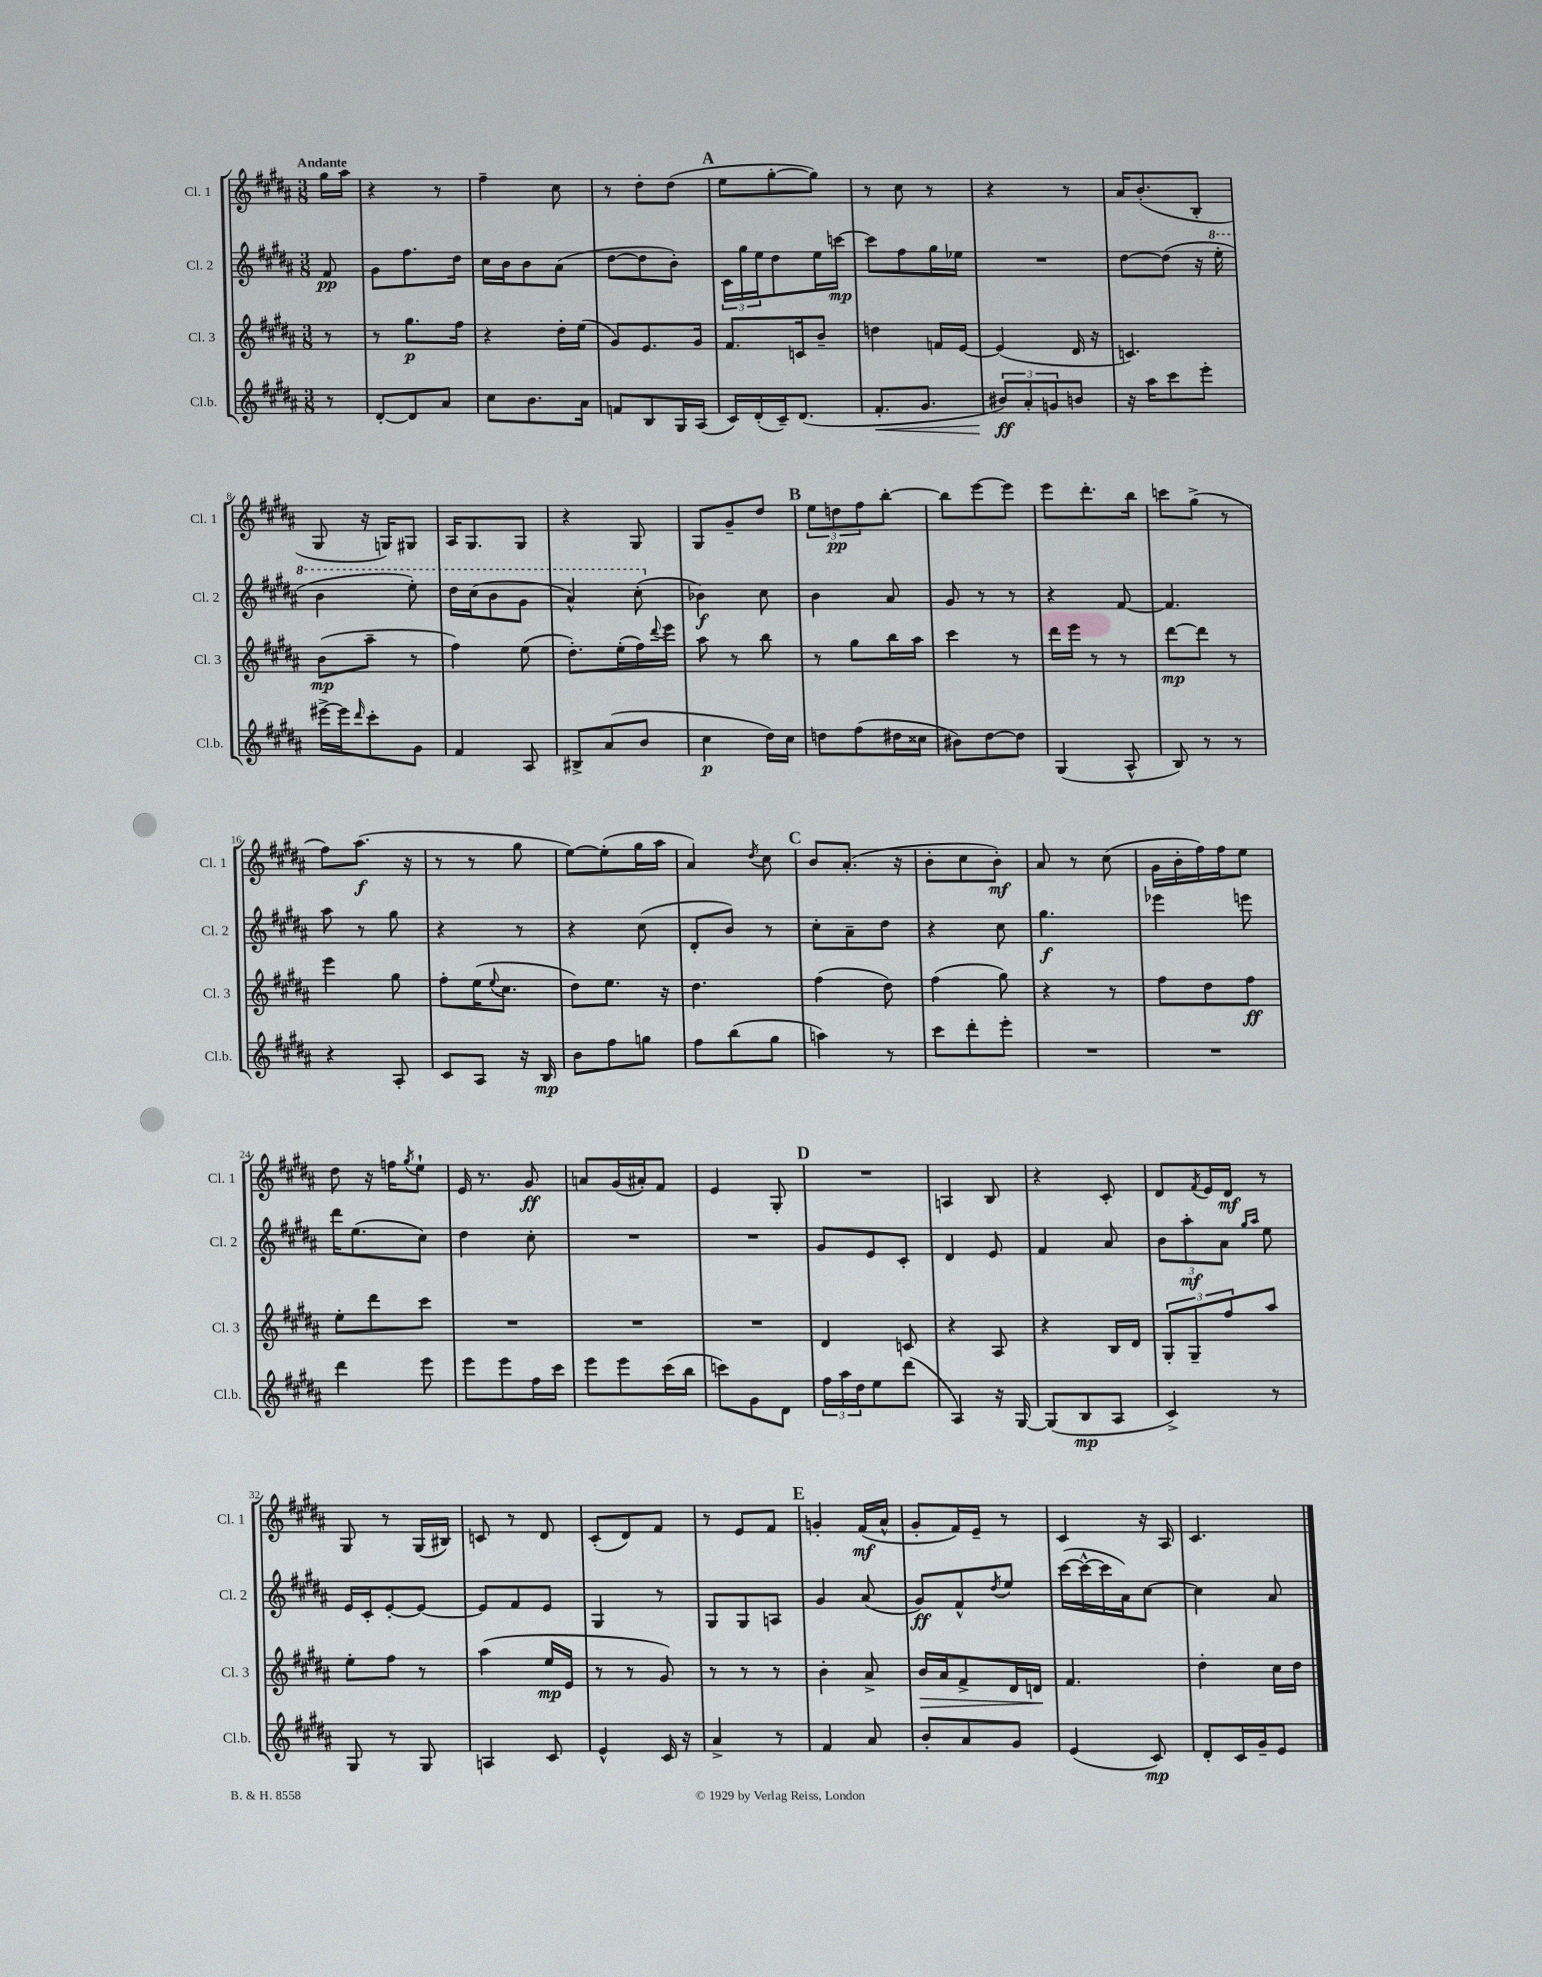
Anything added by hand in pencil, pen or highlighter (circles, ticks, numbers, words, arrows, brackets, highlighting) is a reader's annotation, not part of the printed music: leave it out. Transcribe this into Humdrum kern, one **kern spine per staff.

**kern	**kern	**kern	**kern
*staff4	*staff3	*staff2	*staff1
*clefG2	*clefG2	*clefG2	*clefG2
*k[f#c#g#d#a#]	*k[f#c#g#d#a#]	*k[f#c#g#d#a#]	*k[f#c#g#d#a#]
*M3/8	*M3/8	*M3/8	*M3/8
8r	8r	8f#	16gg#
.	.	.	16aa#
=	=	=	=
[8d#'	8r	8g#	4r
8d#]	8.gg#	8.ff#	.
8a#	.	.	8r
.	16ff#	16dd#	.
=	=	=	=
8cc#	4r	16cc#	4ff#~
.	.	16b	.
8.b	.	8b	.
.	16dd#'	(8a#	8cc#
16a#	(16ee	.	.
=	=	=	=
8f	8g#)	[8dd#	8r
8B	8.e	8dd#]	8dd#'
16G#	.	8b')	(8dd#
(16A#	16g#	.	.
=	=	=	=
16c#)	8.f#	24c#	8ee
.	.	24gg#	.
(16d#'	.	.	.
.	.	24ee	.
16c#~)	.	8dd#	[8gg#'
(8.d#	16c	.	.
.	8b~	16ee	8gg#])
.	.	[16ccc	.
=	=	=	=
8.f#'	4dd	8ccc]	8r
.	.	8ff#	8cc#
8.g#	.	.	.
.	16f	16gg#	8r
.	[16e	16ee-	.
=	=	=	=
12b#)	(4e]	4.r	4r
12a#'	.	.	.
12g	.	.	.
8b	16d#	.	8r
.	16r	.	.
=	=	=	=
16r	4.c)	[8dd#	16a#
16aa#	.	.	(8.b'
8ccc#	.	(8dd#]	.
8eee'	.	16r	8B'
.	.	16eee'	.
=	=	=	=
[16eee#^	(8b	4bb	8G#
16eee#]	.	.	.
16qqddd#	.	.	.
8ccc#'	8aa#~	.	16r
.	.	.	16G)
8g#	8r	8eee')	8G#
=	=	=	=
4f#	4ff#)	16ddd#	16A#
.	.	(16ccc#	8.G#
.	.	8bb	.
8A#	(8ee	8gg#	8G#
=	=	=	=
8B#^	8.dd#')	4aa#^^)	4r
(8a#	.	.	.
.	(16ee'	.	.
8b	16ff#)	(8ccc#'	8G#
.	8qqddd#	.	.
.	16eee	.	.
=	=	=	=
4cc#	8aa#	4b-)	8G#
.	8r	.	8g#~
16dd#)	8bb	8cc#	8dd#
16cc#	.	.	.
=	=	=	=
8dd	8r	4b	12ee
.	.	.	12dd
(8ff#	8gg#	.	.
.	.	.	12ff#
16dd#	16bb	8a#	[8bb'
16cc##	16aa#	.	.
=	=	=	=
8b#)	4ccc#	8g#	8bb]
[8dd#	.	8r	[8eee
8dd#]	8r	8r	8eee]
=	=	=	=
(4G#	16ddd#	4r	8eee
.	16eee	.	.
.	8r	.	8.ddd#'
8A#^^	8r	[8f#	.
.	.	.	16bb
=	=	=	=
8B)	[8ddd#	4.f#]	8ccc
8r	8ddd#]	.	(8gg#^
8r	8r	.	8r
=	=	=	=
4r	4eee	8aa#	8ff#)
.	.	8r	(8.aa#
8A#'	8gg#	8gg#	.
.	.	.	16r
=	=	=	=
8c#	8ff#'	4r	8r
8A#	(16ee	.	8r
.	8qqee	.	.
.	8.cc#	.	.
16r	.	8r	8gg#
16B	.	.	.
=	=	=	=
8b	8dd#)	4r	[8ee)
8ff#	8.ee	.	(8ee']
8gg	.	(8cc#	16gg#
.	16r	.	16aa#
=	=	=	=
8ff#	4.dd#	8d#'	4a#)
(8bb	.	8b)	.
.	.	.	8qdd#
8gg#	.	8r	8cc#
=	=	=	=
4aa)	(4ff#	8cc#'	8b
.	.	8a#~	(8.a#'
8r	8dd#)	8dd#	.
.	.	.	16r
=	=	=	=
8ccc#	(4ff#	4r	8b'
8ddd#'	.	.	8cc#
8eee'	8gg#)	8cc#	8b')
=	=	=	=
4.r	4r	4.gg#	8a#
.	.	.	8r
.	8r	.	(8cc#
=	=	=	=
4.r	8ff#	4eee-	16g#
.	.	.	16b'
.	8dd#	.	16ff#)
.	.	.	16ff#
.	8ff#	8eee	8ee
=	=	=	=
4ddd#	8ee'	16ddd#	8dd#
.	.	(8.ee	.
.	8ddd#	.	16r
.	.	.	16ff
.	.	.	8qgg#
8eee	8ccc#	8cc#)	8ee`
=	=	=	=
8eee	4.r	4dd#	16e
.	.	.	8.r
8eee	.	.	.
16ff#	.	8cc#'	8g#
16ccc#	.	.	.
=	=	=	=
8eee	4.r	4.r	8a
8eee	.	.	(16g#
.	.	.	16a#')
(16ccc#	.	.	8f#
16bb	.	.	.
=	=	=	=
8ccc)	4.r	4.r	4e
8g#	.	.	.
8d#	.	.	8G#'
=	=	=	=
24ff#	4d#	8g#	4.r
24aa#	.	.	.
24dd#	.	.	.
8ee	.	8e	.
(8ddd#	8c	8c#'	.
=	=	=	=
4A#)	4r	4d#	4A
16r	8A#	8e	8B
[16G#	.	.	.
=	=	=	=
(8G#]	4r	4f#	4r
8B	.	.	.
8A#	16B	8a#	8c#'
.	16d#	.	.
=	=	=	=
4c#^)	12G#'	12b	8d#
.	12G#~	12aa#'	.
.	.	.	8qf#
.	.	.	16e
.	12ff#	12a#	.
.	.	.	16d#
.	.	16qqgg#	.
.	.	16qqaa#	.
8r	8aa#	8ee	8r
=	=	=	=
8G#	8ee'	16e	8G#
.	.	16c#'	.
8r	8ff#	[8e'	8r
8G#	8r	8e_	(16G#
.	.	.	16B#)
=	=	=	=
4A	(4aa#	8e]	8c
.	.	8f#	8r
8c#	16ee	8e	8d#
.	16e	.	.
=	=	=	=
4e^^	8r	4G#	(8c#'
.	8r	.	8d#)
16c#	8g#)	8r	8f#
16r	.	.	.
=	=	=	=
4a#^	8r	8G#	8r
.	8r	8G#	8e
8r	8r	8A	8f#
=	=	=	=
4f#	4b'	4g#	4g'
8a#	8a#^	(8a#	(16f#
.	.	.	16a#^^
=	=	=	=
8b'	16b	8g#)	8g#'
.	16a#	.	.
8a#	8f#^	8f#^^	16f#)
.	.	.	16e~
.	.	8qdd#	.
8g#	16d#	8ee	8r
.	16d	.	.
=	=	=	=
(4e	4.f#	([16ccc#	4c#
.	.	16ccc#^^_	.
.	.	16ccc#]	.
.	.	16a#)	.
8c#)	.	[8cc#	16r
.	.	.	16A#
=	=	=	=
8d#'	4dd#'	4cc#]	4.c#
16c#	.	.	.
16g#~	.	.	.
8e	16cc#	8a#	.
.	16dd#	.	.
==	==	==	==
*-	*-	*-	*-
